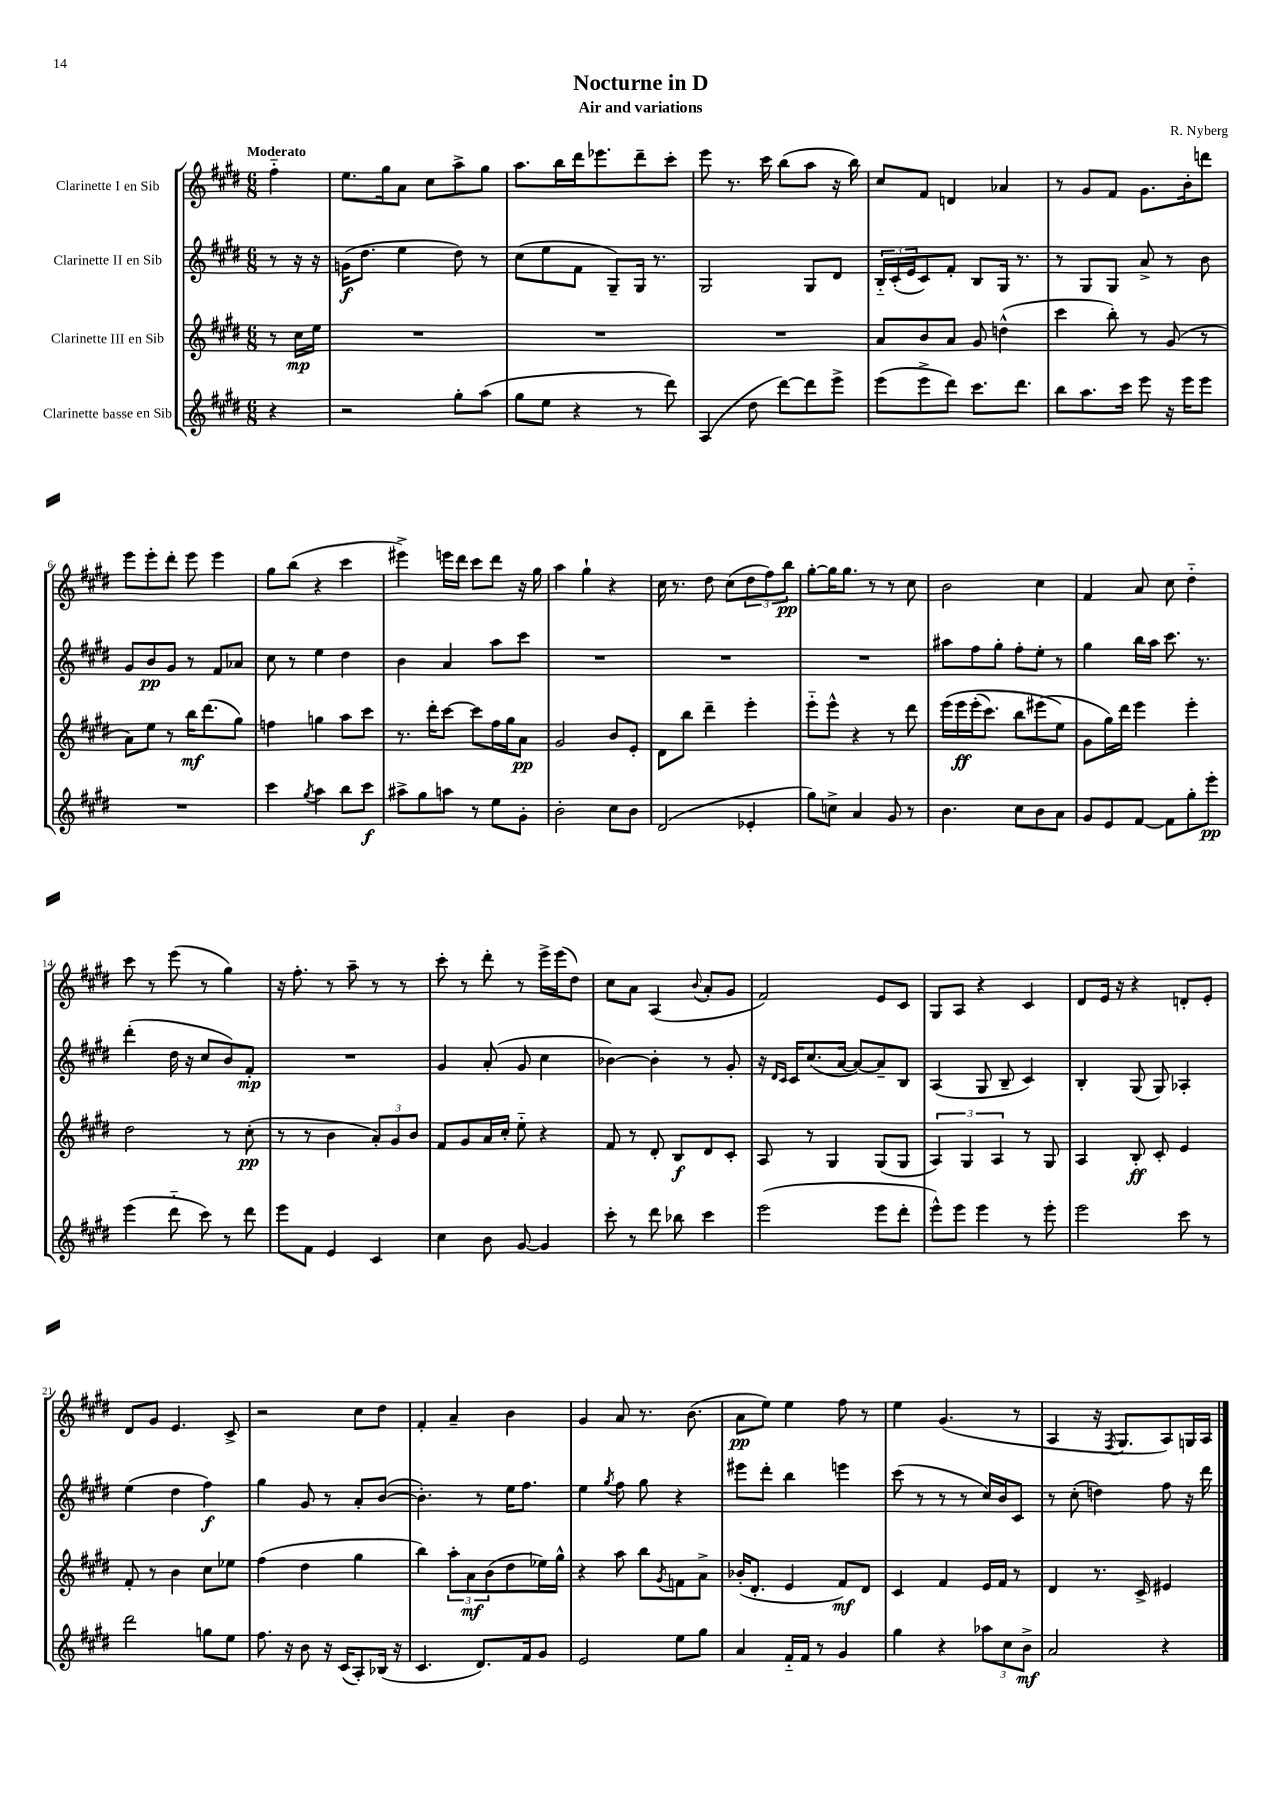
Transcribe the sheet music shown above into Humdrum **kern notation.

**kern	**kern	**kern	**kern
*staff4	*staff3	*staff2	*staff1
*clefG2	*clefG2	*clefG2	*clefG2
*k[f#c#g#d#]	*k[f#c#g#d#]	*k[f#c#g#d#]	*k[f#c#g#d#]
*M6/8	*M6/8	*M6/8	*M6/8
4r	8r	8r	4ff#'~\
.	16cc#\LL	16r	.
.	16ee\JJ	16r	.
=	=	=	=
2r	2.r	(16g\LK	8.ee\L
.	.	8.dd#\J	.
.	.	.	16gg#\k
.	.	4ee\	8a\J
.	.	.	8cc#\L
8gg#'\L	.	8dd#\)	8aa^\
(8aa\J	.	8r	8gg#\J
=	=	=	=
8gg#\L	2.r	(8cc#\L	8.aa\L
8ee\J	.	8ee\	.
.	.	.	16bb\L
4r	.	8f#\J	16ddd#\J
.	.	.	8.eee-\
.	.	8G#~/L)	.
8r	.	16G#/Jk	8ddd#~\
.	.	8.r	.
8ddd#\)	.	.	8ccc#'\J
=	=	=	=
(4A/	2.r	2G#/	8eee\
.	.	.	8.r
8dd#\	.	.	.
.	.	.	16ccc#\
[8ddd#\L)	.	.	(8bb\L
8ddd#\]	.	8G#/L	8aa\J
8eee^\J	.	8d#/J	16r
.	.	.	16bb\)
=	=	=	=
(8eee\L	8a/L	24B'~/LL	8cc#/L
.	.	(24c#'/	.
.	.	24e/J	.
8eee^\	8b/	8c#/)	8f#/J
8ddd#\J)	8a/J	8f#'/J	4d/
8.ccc#\L	8g#/	8B/L	.
.	(4dd^^\	16G#/Jk	4a-/
8.ddd#\J	.	8.r	.
=	=	=	=
8bb\L	4ccc#\	8r	8r
8.aa\	.	8G#/L	8g#/L
.	8bb'\)	8G#/J	8f#/J
16ccc#\Jk	.	.	.
8eee\	8r	8a^/	8.g#\L
16r	(8g#/	8r	.
16eee\LK	.	.	16b'\k
8eee\J	8r	8b\	8ddd\J
=	=	=	=
2.r	8a\L)	8g#/L	8eee\L
.	8ee\J	8b/	8eee'\
.	8r	8g#/J	8ddd#'\J
.	16bb\LK	8r	8eee\
.	(8.ddd#\	.	.
.	.	8f#/L	4eee\
.	8gg#\J)	8a-/J	.
=	=	=	=
4ccc#\	4ff\	8cc#\	8gg#\L
.	.	8r	(8bb\J
8qgg#/	.	.	.
4aa\	4gg\	4ee\	4r
8bb\L	8aa\L	4dd#\	4ccc#\
8ccc#\J	8ccc#\J	.	.
=	=	=	=
8aa#^\L	8.r	4b\	4eee#^\)
8gg#\	.	.	.
.	16ddd#'\LK	.	.
8aa\J	[8ccc#\J	4a/	16eee\LL
.	.	.	16ddd#\JJ
8r	8ccc#\]L	.	8ccc#\L
8ee\L	16ff#\L	8aa\L	8ddd#\J
.	16gg#\J	.	.
8g#'\J	8a\J	8ccc#\J	16r
.	.	.	16gg#\
=	=	=	=
2b'\	2g#/	2.r	4aa\
.	.	.	4gg#`\
8cc#\L	8b/L	.	4r
8b\J	8e'/J	.	.
=	=	=	=
(2d#/	8d#\L	2.r	16cc#\
.	.	.	8.r
.	8bb\J	.	.
.	4ddd#~\	.	8dd#\
.	.	.	(8cc#\L
4e-'/	4eee'\	.	12dd#\
.	.	.	12ff#\)
.	.	.	12bb\J
=	=	=	=
8gg#\L)	8eee'~\L	2.r	[8gg#'\L
8cc^\J	8eee^^\J	.	16gg#\]K
.	.	.	8.gg#\J
4a/	4r	.	.
.	.	.	8r
8g#/	8r	.	8r
8r	8ddd#\	.	8cc#\
=	=	=	=
4.b\	&(16eee\LL	8aa#\L	2b\
.	16eee\	.	.
.	(16eee'\J	8ff#\	.
.	8.ccc#\J)	.	.
.	.	8gg#'\J	.
8cc#\L	8bb\L	8ff#'\L	.
8b\	(8eee#\	8ee'\J	4cc#\
8a\J	8ee\J&)	8r	.
=	=	=	=
8g#/L	8g#\L	4gg#\	4f#/
8e/	16gg#\L)	.	.
.	16ddd#\JJ	.	.
[8f#/J	4eee\	16bb\LL	8a/
.	.	16aa\JJ	.
8f#\]L	.	8.ccc#\	8cc#\
8gg#'\	4eee'\	.	4dd#'~\
.	.	8.r	.
8eee'\J	.	.	.
=	=	=	=
(4eee\	2dd#\	(4ddd#'\	8ccc#\
.	.	.	8r
8ddd#'~\	.	16dd#\	(8eee\
.	.	16r	.
8ccc#\)	.	8cc#/L	8r
8r	8r	8b/)	4gg#\)
8ddd#\	(8cc#'\	8f#'/J	.
=	=	=	=
8eee\L	8r	2.r	16r
.	.	.	8.ff#'\
8f#\J	8r	.	.
4e/	4b\	.	8r
.	.	.	8aa~\
4c#/	12a'/L)	.	8r
.	12g#/	.	.
.	.	.	8r
.	12b/J	.	.
=	=	=	=
4cc#\	8f#/L	4g#/	8ccc#'\
.	8g#/	.	8r
8b\	16a/L	(8a'/	8ddd#'\
.	16cc#'/JJ	.	.
[8g#/	8ee'~\	8g#/	8r
4g#/]	4r	4cc#\	16eee^\LL
.	.	.	(16eee\J
.	.	.	8dd#\J)
=	=	=	=
8ccc#'\	8f#/	[4b-\)	8cc#\L
8r	8r	.	8a\J
8ddd#\	8d#'/	4b-'\]	(4A/
8bb-\	8B/L	.	.
.	.	.	8qqb/
4ccc#\	8d#/	8r	8a'/L
.	8c#'/J	8g#'/	8g#/J
=	=	=	=
(2eee\	8A/	16r	2f#/)
.	.	16qqd#/LL	.
.	.	16qqc#/JJ	.
.	.	16c#/LK	.
.	8r	(8.cc#/	.
.	4G#/	.	.
.	.	[16a/Jk	.
.	.	8a/_L)	.
8eee\L	(8G#/L	8a~/]	8e/L
8ddd#'\J	8G#/J	8B/J	8c#/J
=	=	=	=
8eee^^\L)	6A/)	(4A/	8G#/L
8eee\J	.	.	8A/J
.	6G#/	.	.
4eee\	.	8G#/	4r
.	6A/	.	.
.	.	8B~/	.
8r	8r	4c#/)	4c#/
8eee'\	8G#/	.	.
=	=	=	=
2eee\	4A/	4B'/	8d#/L
.	.	.	16e/Jk
.	.	.	16r
.	8B'/	(8G#/	4r
.	8c#'/	8G#/)	.
8ccc#\	4e/	4A-'/	8d'/L
8r	.	.	8e'/J
=	=	=	=
2ddd#\	8f#'/	(4ee\	8d#/L
.	8r	.	8g#/J
.	4b\	4dd#\	4.e/
8gg\L	8cc#\L	4ff#\)	.
8ee\J	8ee-\J	.	8c#^/
=	=	=	=
8.ff#\	(4ff#\	4gg#\	2r
16r	.	.	.
8b\	4dd#\	8g#/	.
16r	.	8r	.
(16c#/LK	.	.	.
8A'/)	4gg#\	8a'/L	8cc#\L
(16B-/Jk	.	([8b/J	8dd#\J
16r	.	.	.
=	=	=	=
4.c#/	4bb\)	4.b'\])	4f#'/
.	12aa'\L	.	4a~/
.	12a\	.	.
8.d#/L)	.	8r	.
.	(12b\	.	.
.	8dd#\	16ee\LK	4b\
16f#/k	.	8.ff#\J	.
8g#/J	16ee-\L)	.	.
.	16gg#^^\JJ	.	.
=	=	=	=
2e/	4r	4ee\	4g#/
.	.	8qgg#/	.
.	8aa\	8ff#\	8a/
.	8bb\L	8gg#\	8.r
.	8qg#/	.	.
8ee\L	8f\	4r	.
.	.	.	(8.b\
8gg#\J	8a^\J	.	.
=	=	=	=
4a/	(16b-'/LK	8eee#\L	8a\L
.	8.d#'/J	.	.
.	.	8ddd#'\J	8ee\J)
16f#'~/LL	4e/	4bb\	4ee\
16f#/JJ	.	.	.
8r	.	.	.
4g#/	8f#/L)	4eee\	8ff#\
.	8d#/J	.	8r
=	=	=	=
4gg#\	4c#/	(8ccc#\	4ee\
.	.	8r	.
4r	4f#/	8r	(4.g#/
.	.	8r	.
12aa-\L	16e/LL	16cc#/LL)	.
.	16f#/JJ	16b/J	.
12cc#\	.	.	.
.	8r	8c#/J	8r
12b^\J	.	.	.
=	=	=	=
2a/	4d#/	8r	4A/
.	.	(8cc#'\	.
.	8.r	4dd\)	16r
.	.	.	8qF#/
.	.	.	8.G#/L
.	16c#^/	.	.
4r	4e#/	8ff#\	8A/)
.	.	16r	16G/L
.	.	16ddd#\	16A/JJ
==	==	==	==
*-	*-	*-	*-
